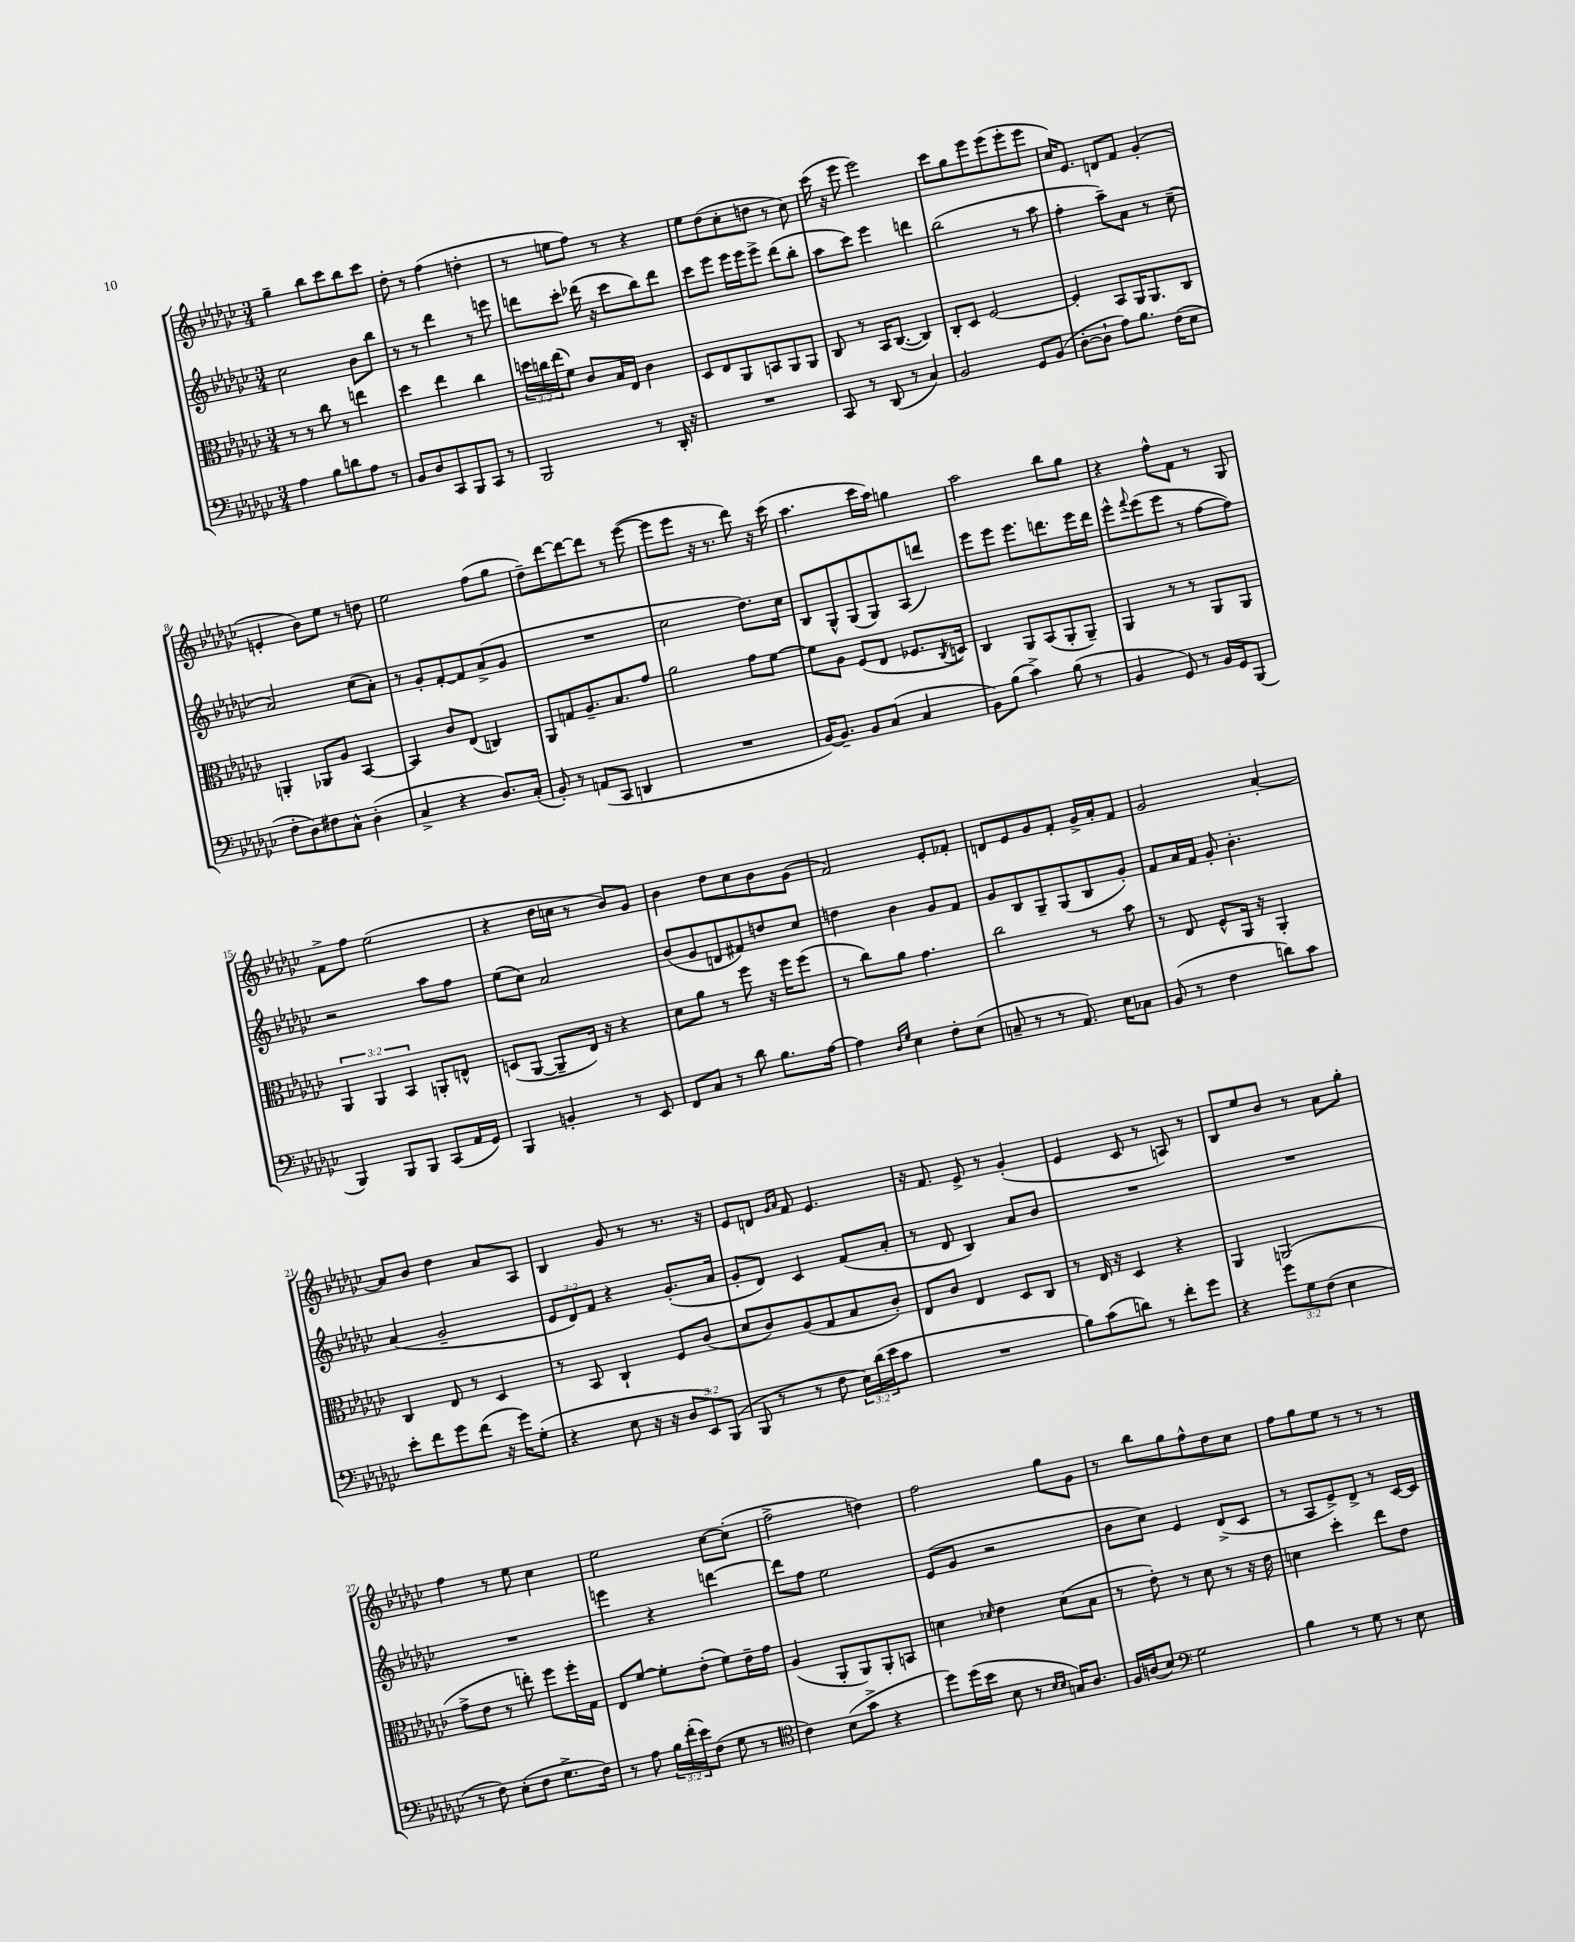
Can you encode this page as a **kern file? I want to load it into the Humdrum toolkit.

**kern	**kern	**kern	**kern
*staff4	*staff3	*staff2	*staff1
*clefF4	*clefC3	*clefG2	*clefG2
*k[b-e-a-d-g-c-]	*k[b-e-a-d-g-c-]	*k[b-e-a-d-g-c-]	*k[b-e-a-d-g-c-]
*M3/4	*M3/4	*M3/4	*M3/4
4A-	8r	2cc-	4gg-~
.	8r	.	.
8B-	8cc-	.	8bb-
8d	8r	.	8ccc-
8A-	4ee	8b-	8bb-
8r	.	8bb-	8ccc-
=	=	=	=
8BB-	4dd-	8r	8dd-'
8D-	.	8r	8r
8CC-	4ee-	4ddd-	(4ff
8BBB-	.	.	.
8CC-	4cc-	8r	4dd'
8r	.	8eee	.
=	=	=	=
2BBB-	24dd	8ddd	8r
.	24cc	.	.
.	(24ee-	.	.
.	8f)	8ccc-'	8ee
.	8c-	(16ddd-	8ff)
.	.	16r	.
.	16B-	8ccc-	8r
.	16E-	.	.
8r	4c-	8bb-)	4r
16DD-'	.	8ddd-	.
16r	.	.	.
=	=	=	=
2.r	8D-	8ccc-	8ee-
.	8E-	8eee-	(8dd-
.	8AA-	16eee-	8cc-'
.	.	16eee-	.
.	8BB	8eee-^	8dd
.	8AA-	(8ddd-	8r
.	8AA-	8bb-'	8cc-)
=	=	=	=
8CC-	8C-	8aa-	(16ccc-
.	.	.	16r
8r	8r	8ccc-)	8eee-
(8DD-	16BB-	4eee-	2eee-)
.	([8.C-	.	.
8r	.	.	.
4C-)	4C-])	4ddd	.
=	=	=	=
2BB-	8C-'	(2bb-	8ccc-
.	8D-	.	8gg-
.	[2F	.	8eee-
.	.	.	(8eee-
8GG-	.	8r	8eee-'
(8BB-	.	8aa-	8eee-
=	=	=	=
[8D-'	4F']	4ff'	16cc-)
.	.	.	8.e-
8D-`]	.	.	.
8A-)	8BB-	8aa-~)	8d
8.B-	16AA-	8a-	8f
.	8.AA-	.	.
.	.	8r	(4g-'
(16F	.	.	.
8E-	8C-	(8cc-~	.
=	=	=	=
8F'	4AA'	2a-)	4e'
8D-)	.	.	.
8F#	8AA-	.	8b-)
8C-^^	8A-	.	8ee-
(4D-'	[4BB-	(8cc-	8r
.	.	8a-')	8dd
=	=	=	=
4C-^	4BB-]	8r	2ee-
.	.	8g-'	.
4r	8c-	[8f'	.
.	(8E-	8f]	.
8.D-)	4C)	(8a-^	(8ff
.	.	8g-	8gg-
(16C-'	.	.	.
=	=	=	=
8BB-')	8AA-	2.r	8dd-~)
8r	8G	.	[8ddd-
(8AA	8.A-~	.	8ddd-_
8CC-	.	.	8ddd-]
.	8.B-	.	.
4DD	.	.	8r
.	8g-	.	([8eee-
=	=	=	=
2.r	2a-	2cc-	8eee-]
.	.	.	8eee-
.	.	.	16r
.	.	.	8.r
.	8g-	8.dd-)	8ddd-)
.	[8f	.	16r
.	.	16cc-	(16ccc-
=	=	=	=
[16BB-)	8f]	8B-	4.aa-
8.BB-~]	.	.	.
.	8A-	8G-^^	.
8BB-	(8F	(8G-	.
(8C-	8E-	8G-)	16ccc-
.	.	.	16aa-)
4C-	8.F-	(8A-	4gg
.	.	8ddd)	.
.	8qC-	.	.
.	16D)	.	.
=	=	=	=
8BB-)	4C-	8eee-	2aa-
(8B-	.	8eee-	.
4c-^)	8AA-	8.eee-	.
.	(8BB-	.	.
.	.	8.ddd	.
(8B-	8AA-'	.	8bb-
8r	8AA-~)	16eee-	8gg-
.	.	16ddd	.
=	=	=	=
4BB-	4AA-	8eee-^^	4r
.	.	8qqfff	.
.	.	(8eee-	.
8GG-)	8r	8eee-	8ff^^
8r	8r	8r	8f
16BB-	8AA-	[8ff	8r
16GG-	.	.	.
(8BBB-	8AA-	8ff])	8G-
=	=	=	=
4BBB-)	6AA-	2r	8f^
.	.	.	8ff
.	6AA-	.	.
8BBB-	.	.	(2ee-
.	6BB-	.	.
8BBB-	.	.	.
(8CC-	8AA'	8aa-	.
16AA-	8E^^	8ff	.
16GG-)	.	.	.
=	=	=	=
4BBB-	(8D	(8ee-	4r
.	[8AA-	8cc-)	.
4BB'	8AA-~]	2a-	16dd-
.	.	.	16cc
.	16E-)	.	8r
.	16r	.	.
8r	4r	.	8b-)
8EE-	.	.	8g-
=	=	=	=
8FF	8d-	(8b-	4b-
8C-	8a-	8g-	.
8r	8r	8d	8dd-
8d-	8ff	8f#)	8cc-
8.B-	16r	8dd	8b-
.	16ff	.	.
.	(8ff	8cc-	(8g-
[16A-	.	.	.
=	=	=	=
4A-]	8r	4dd	2f)
.	8cc-)	.	.
16qqD-	.	.	.
16qqG-	.	.	.
4E-	8a-	4b-	.
.	4.g-	.	.
8F'	.	8g-	8e-'
(8E-	.	8f	8f-'
=	=	=	=
8C~	2cc-	8g-	8d
8r	.	8B-	8e-
8r	.	8G-~	8g-
8.AA-)	.	(8G-	8f'
.	8r	8B-	16g-^
16E-	.	.	16a-'
8C-	8b-	8g-')	8f
=	=	=	=
(8BB-	8r	8f	2g-
8r	8E-	16a-	.
.	.	16f	.
4F	8F^^	8g-'	.
.	16AA-	4.b-'	.
.	16r	.	.
8d)	4AA-'	.	[4a-'
8c-	.	.	.
=	=	=	=
8e-'	4C-	(4a-	8a-]
8f	.	.	8b-
8g-	8E-	2g-~	4dd-
(8f	8r	.	.
16r	4D-	.	8a-
16g-)	.	.	.
(8G-'	.	.	8A-
=	=	=	=
4r	8r	12e-	4B-
.	.	12d-)	.
.	8BB-	.	.
.	.	12f	.
8E-	4C-`	4r	8g-
16r	.	.	8r
16r	.	.	.
12D-	8F	(8.g-'	8.r
12EE-)	.	.	.
.	(8c-	.	.
(12BBB-	.	.	.
.	.	16a-	16r
=	=	=	=
8BBB-	8d-	8g-'	8e-
8r	8c-)	8d-)	8d
.	.	.	16qqg-
.	.	.	16qqa-
8r	(8A-	4c-	8f
8F	8G-	.	4.e-
24E-)	8B-	(8f	.
(24d-	.	.	.
24e-	.	.	.
8c-	8c-')	8a-'	.
=	=	=	=
2.r	8E-	8r	16r
.	.	.	8.f
.	8c-	8d-	.
.	4E-	4B-)	8e-^
.	.	.	8r
.	8D-	8a-	(4g-'
.	8C-	8b-	.
=	=	=	=
8B-)	8r	2.r	4e-
(8c-	16E-	.	.
.	16r	.	.
8d)	4D-	.	8c-
8r	.	.	8r
8f'	4r	.	8A)
8g-	.	.	8r
=	=	=	=
4r	4AA-	2.r	8B-
.	.	.	8ee-
12g-	(2AA	.	8b-
12G-	.	.	.
.	.	.	8r
(12F	.	.	.
4E-	.	.	8a-
.	.	.	8gg-'
=	=	=	=
8r	8g-^	2.r	4ff
8F)	8e-	.	.
(8E-'	8r	.	8r
8F	8ee')	.	8ee-
8.G-^	8ff	.	4cc-
.	16ff'	.	.
16F)	16G-	.	.
=	=	=	=
8r	8E-	4eee	2ee-
8A-	[8f	.	.
24B-	8f']	4r	.
(24f'	.	.	.
24e-)	.	.	.
(8F	(8e-'	.	.
8G-	8f)	[4ddd	[8cc-
8r	16e-~	.	(8cc-']
.	16g-	.	.
=	=	=	=
*clefC4	*	*	*
4c-)	(4A-	8ddd]	2ff^
.	.	8ff	.
(8B-	8AA-'	2ee-	.
8g-^	8AA-)	.	.
4r	8AA-'	.	4dd)
.	8BB	.	.
=	=	=	=
8dd-)	4d	(8e-	2ff
(16dd-	.	8g-	.
16b-	.	.	.
.	16qqd-	.	.
8B-	4e-	2r	.
8r	.	.	.
16qqB-	.	.	.
16qqB-	.	.	.
16G)	(8d-	.	8gg-
8.A-	.	.	.
.	8B-	.	8g-
=	=	=	=
16F	8r	8b-	8r
(16A	.	.	.
8B-)	8e-')	8cc-)	8bb-
*clefF4	*	*	*
2G-	8r	4e-	8gg-
.	8d-	.	8ff^^
.	8r	(8d-^	8dd-
.	16r	8c-	8cc-
.	16e-	.	.
=	=	=	=
4B-	4d	8r	8ff
.	.	8A-	8gg-
8r	4dd-'	8e-^)	8ee-
8G-	.	8d-^	8r
8r	8ee-	8r	8r
8E-	8e-	[16c-	8r
.	.	16c-]	.
==	==	==	==
*-	*-	*-	*-
